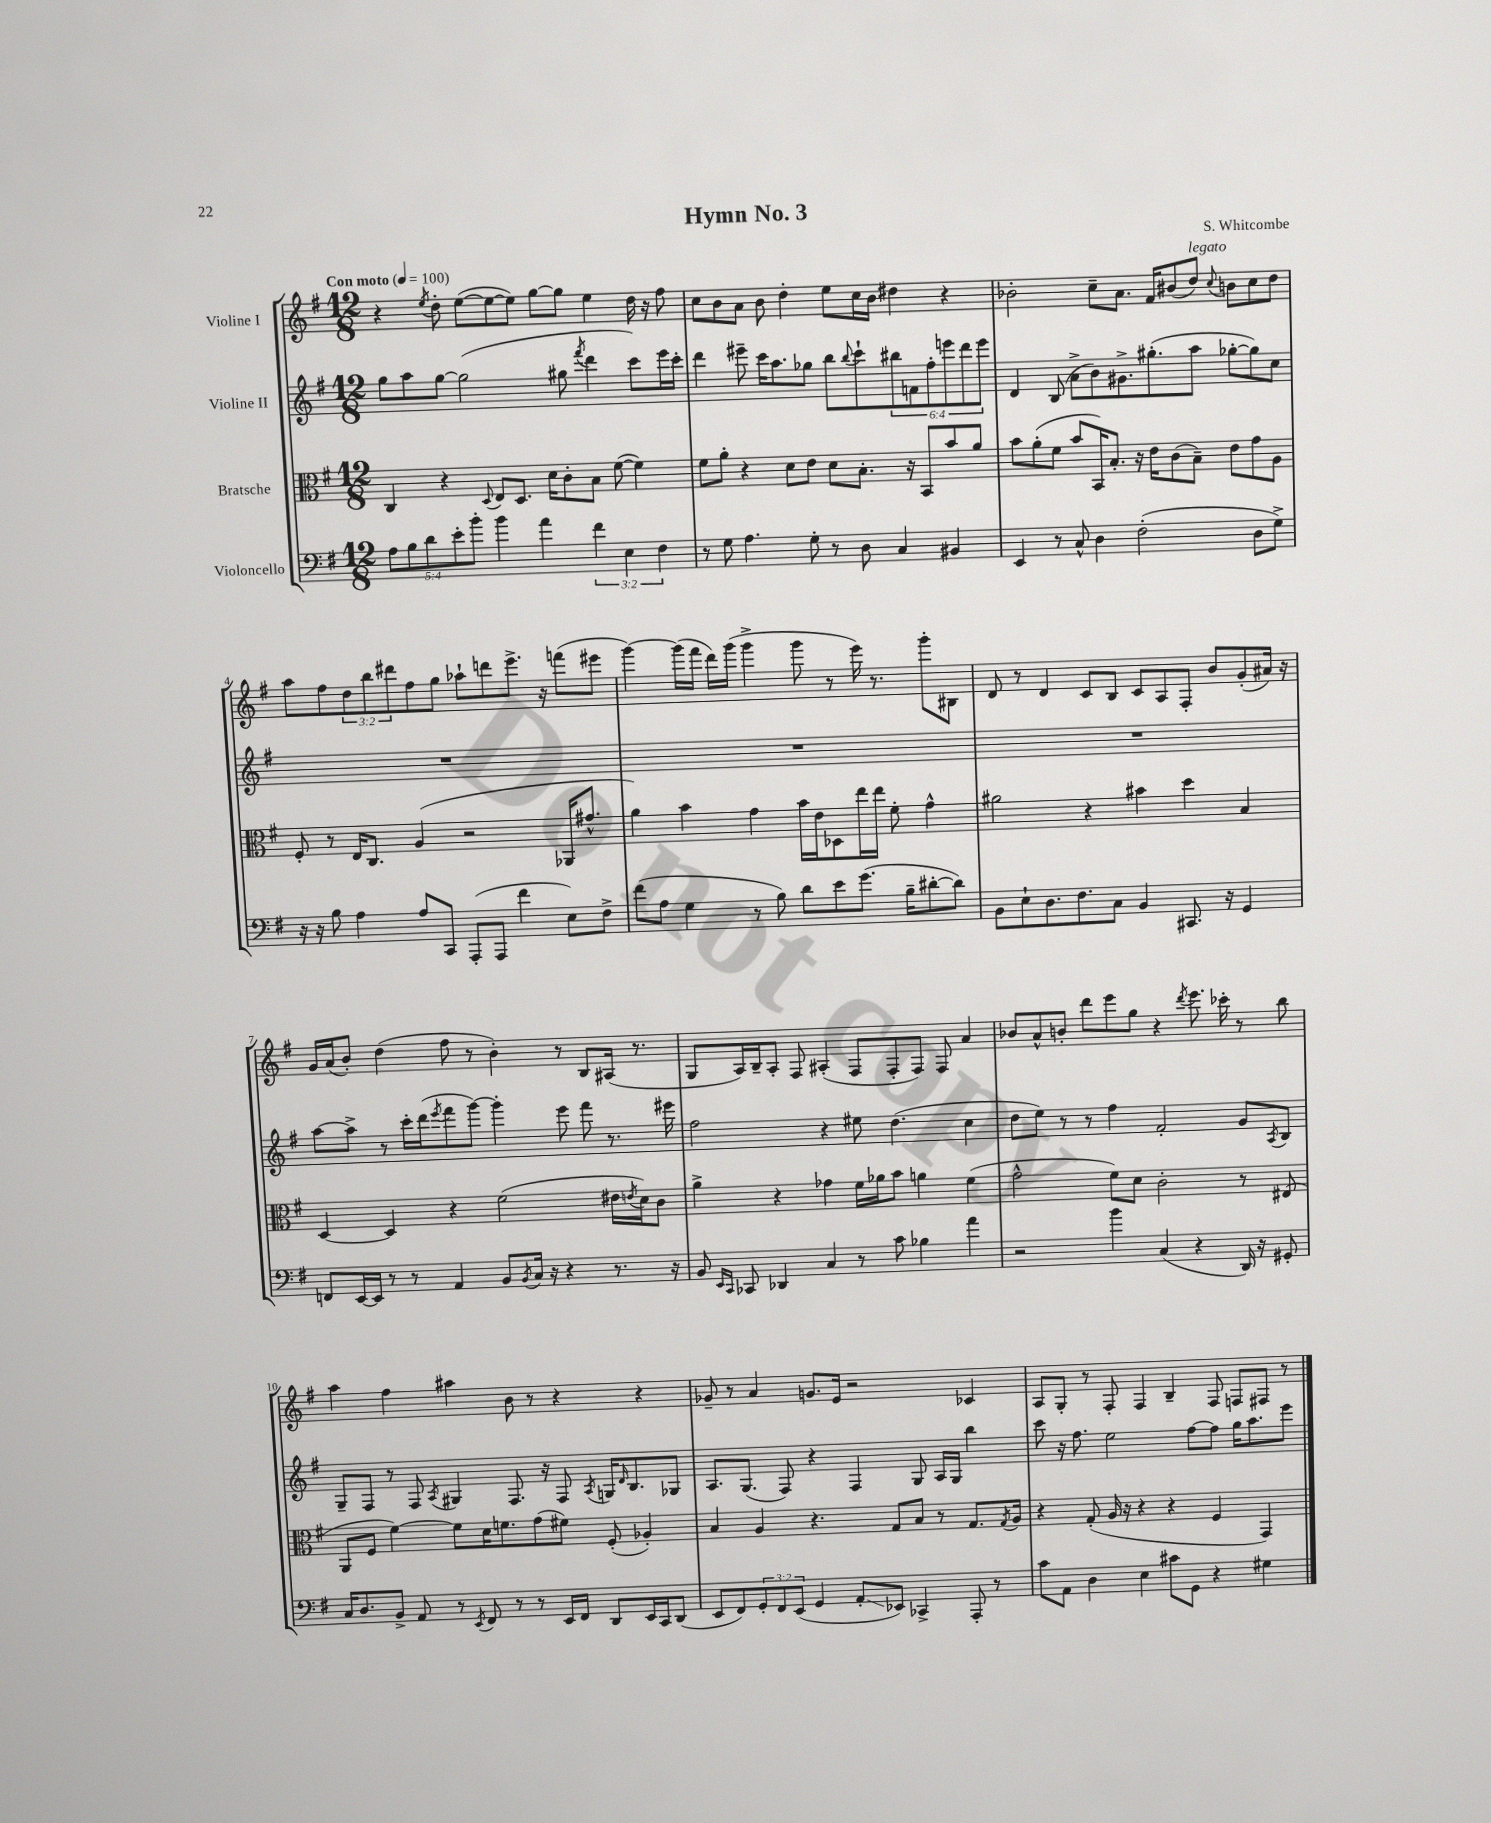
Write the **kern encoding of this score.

**kern	**kern	**kern	**kern
*staff4	*staff3	*staff2	*staff1
*clefF4	*clefC3	*clefG2	*clefG2
*k[f#]	*k[f#]	*k[f#]	*k[f#]
*M12/8	*M12/8	*M12/8	*M12/8
*MM100	*MM100	*MM100	*MM100
10A	4C	8gg	4r
10B	.	.	.
.	.	8aa	.
10d	.	.	.
.	.	.	8qee
.	4r	[8gg	8dd'
10e'	.	.	.
.	.	(2gg]	([8ee
10b'	.	.	.
.	8qqD	.	.
4b	8E	.	8ee_
.	8.D	.	8ee])
4a	.	.	[8gg
.	16d	.	.
.	8c'	8gg#	8gg]
.	.	8qfff#	.
6f#	8B	4ddd	4ee
.	([8f#	.	.
6E	.	.	.
.	4f#])	8ccc)	16dd
.	.	.	16r
6F#	.	.	.
.	.	16eee	8ff#
.	.	16ccc'	.
=	=	=	=
8r	8f#	4ddd	8cc
8G	8a'	.	8b
4.A	4r	8eee#~	8a
.	.	16ccc	8b
.	.	8.aa	.
.	8d	.	4dd'
8G'	8e	8gg-	.
8r	8d	8bb	8ee
.	.	8qqbb	.
8D	8.B'	8ccc`	16cc
.	.	.	16b
4C	.	12bb#	4dd#
.	16r	.	.
.	.	12f	.
.	8BB	.	.
.	.	12ff#'	.
4BB#	8b	12eee	4r
.	.	12ddd	.
.	8a	.	.
.	.	12eee	.
=	=	=	=
4EE	8b	4d	2b-'
.	(8a'	.	.
8r	8f#	(8B	.
8C^^	8b	8a^	.
4D	16BB)	8b)	8cc~
.	8.B'	.	.
.	.	8.g#^	8.a
(2F#'	16r	.	.
.	16e	(8.gg#'	16f#
.	(8c	.	(8b#
.	8B~)	8aa	8dd)
.	.	.	8qqcc
.	8e	[8gg-'	8b
8D	8g	8gg-])	8cc
8G^)	8A	8cc	8dd
=	=	=	=
16r	8F#'	1.r	8aa
16r	.	.	.
8B	8r	.	8ff#
4A	16E	.	12dd
.	8.C	.	.
.	.	.	12bb
.	.	.	12ddd#
8A	(4A	.	8ff#
8CC	.	.	8gg
(8AAA'	2r	.	8aa-`
8AAA	.	.	8ddd
4f#	.	.	8.eee^
.	.	.	16r
8E)	16AA-	.	(8fff
.	8.g#^^	.	.
8F#^	.	.	8eee#
=	=	=	=
(8f#	4a)	1.r	[4ggg)
8A	.	.	.
4G	4b	.	(16ggg]
.	.	.	16fff#
.	.	.	16ddd)
.	.	.	(16ggg
8r	4g	.	4ggg^
8B)	.	.	.
8d	16b	.	8ggg
.	16e	.	.
8e	8D-	.	8r
(8.g	16ee	.	16eee)
.	16ee	.	8.r
.	8f#'	.	.
16B~	.	.	.
[8d#'	4g^^	.	8ggg'
8d#])	.	.	8B#
=	=	=	=
8BB	2a#	1.r	8d
8E`	.	.	8r
8.D	.	.	4d
8.F#	.	.	.
.	4r	.	8c
8C	.	.	8B
4BB	4b#	.	8c
.	.	.	8A
8.CC#	4dd	.	8F#'
.	.	.	8b
16r	.	.	.
4GG	4B	.	(8g'
.	.	.	16a#)
.	.	.	16r
=	=	=	=
8FF	[4D	[8aa	16g
.	.	.	(16a
[16EE	.	8aa^]	8b')
16EE]	.	.	.
8r	4D]	8r	(4dd
8r	.	16ccc'	.
.	.	(16ddd	.
.	.	8qeee	.
4AA	4r	8fff#	8ff#
.	.	[8ggg)	8r
8BB	(2f#	4ggg']	4b')
8qBB	.	.	.
16C	.	.	.
16r	.	.	.
4r	.	8eee	8r
.	.	8fff#	8B
8.r	16e#	8.r	(16A#
.	8qe	.	.
.	16d)	.	8.r
.	8c	.	.
16r	.	16eee#	.
=	=	=	=
8BB	4a^	2ff#	8G
16qqEE	.	.	.
16qqCC	.	.	.
8CC-	.	.	16A)
.	.	.	16B~
4DD-	4r	.	8A'
.	.	.	8F#
4C	4g-	4r	(4A#'
8r	16f#	8ee#	8F#
.	16a-	.	.
8c	8b	(4.dd	8F#'
4B-	4a	.	8F#)
.	.	.	8F#
4a	(4f#	4cc	4a
=	=	=	=
2r	2g^^	8dd	8b-
.	.	8ee)	8a^^
.	.	8r	8b'
.	.	8r	8ddd
4b	8f#)	4ff#	8eee
.	8d	.	8gg
(4C	2c'	2f#'	4r
.	.	.	8qddd
4r	.	.	8.eee
.	.	.	16ccc-'
16DD)	8r	8g	8r
16r	.	.	.
.	.	8qA	.
8GG#'	(8E#	8B	8bb
=	=	=	=
16C	8AA	8G~	4aa
8.D	.	.	.
.	8F#	8F#	.
8BB^	[4f#)	8r	4ff#
8AA	.	8F#	.
.	.	8qA	.
8r	8f#]	4G#	4aa#
8qEE	.	.	.
8FF#	16d	.	.
.	8.f	.	.
8r	.	8.F#	8b
8r	(8g	.	8r
.	.	16r	.
16EE	8f#)	8F#	4r
16FF#	.	.	.
.	.	8qA	.
8DD	(8F#'	16G	.
.	.	16qqd	.
.	.	8.B	.
16EE	4A-')	.	4r
16CC	.	.	.
(8DD	.	8G-	.
=	=	=	=
8EE	4B	8.A	8g-~
8FF#)	.	.	8r
.	.	(8.G	.
12GG'	4A	.	4a
12FF#	.	.	.
.	.	8F#)	.
(12EE	.	.	.
4GG	4.r	4r	8.g
.	.	.	16e
8AA'	.	4F#	2r
8EE-)	8G	.	.
4CC-^	8B	8G	.
.	8r	16A	.
.	.	16G	.
8AAA'	8.G	4bb	4c-
8r	.	.	.
.	8qG	.	.
.	16A	.	.
=	=	=	=
8c	4r	8ccc	8A
8AA	.	16r	8G'
.	.	8.ff#	.
4D	(8G'	.	8r
.	16A	2ee	8F#'
.	16r	.	.
4E	4r	.	4F#
8c#	4r	.	4B~
8GG	.	[8ff#	.
4r	4F#	8ff#]	8F#
.	.	16gg	8F
.	.	8.aa	.
4G#	4GG)	.	8F#
.	.	8eee	8r
==	==	==	==
*-	*-	*-	*-
